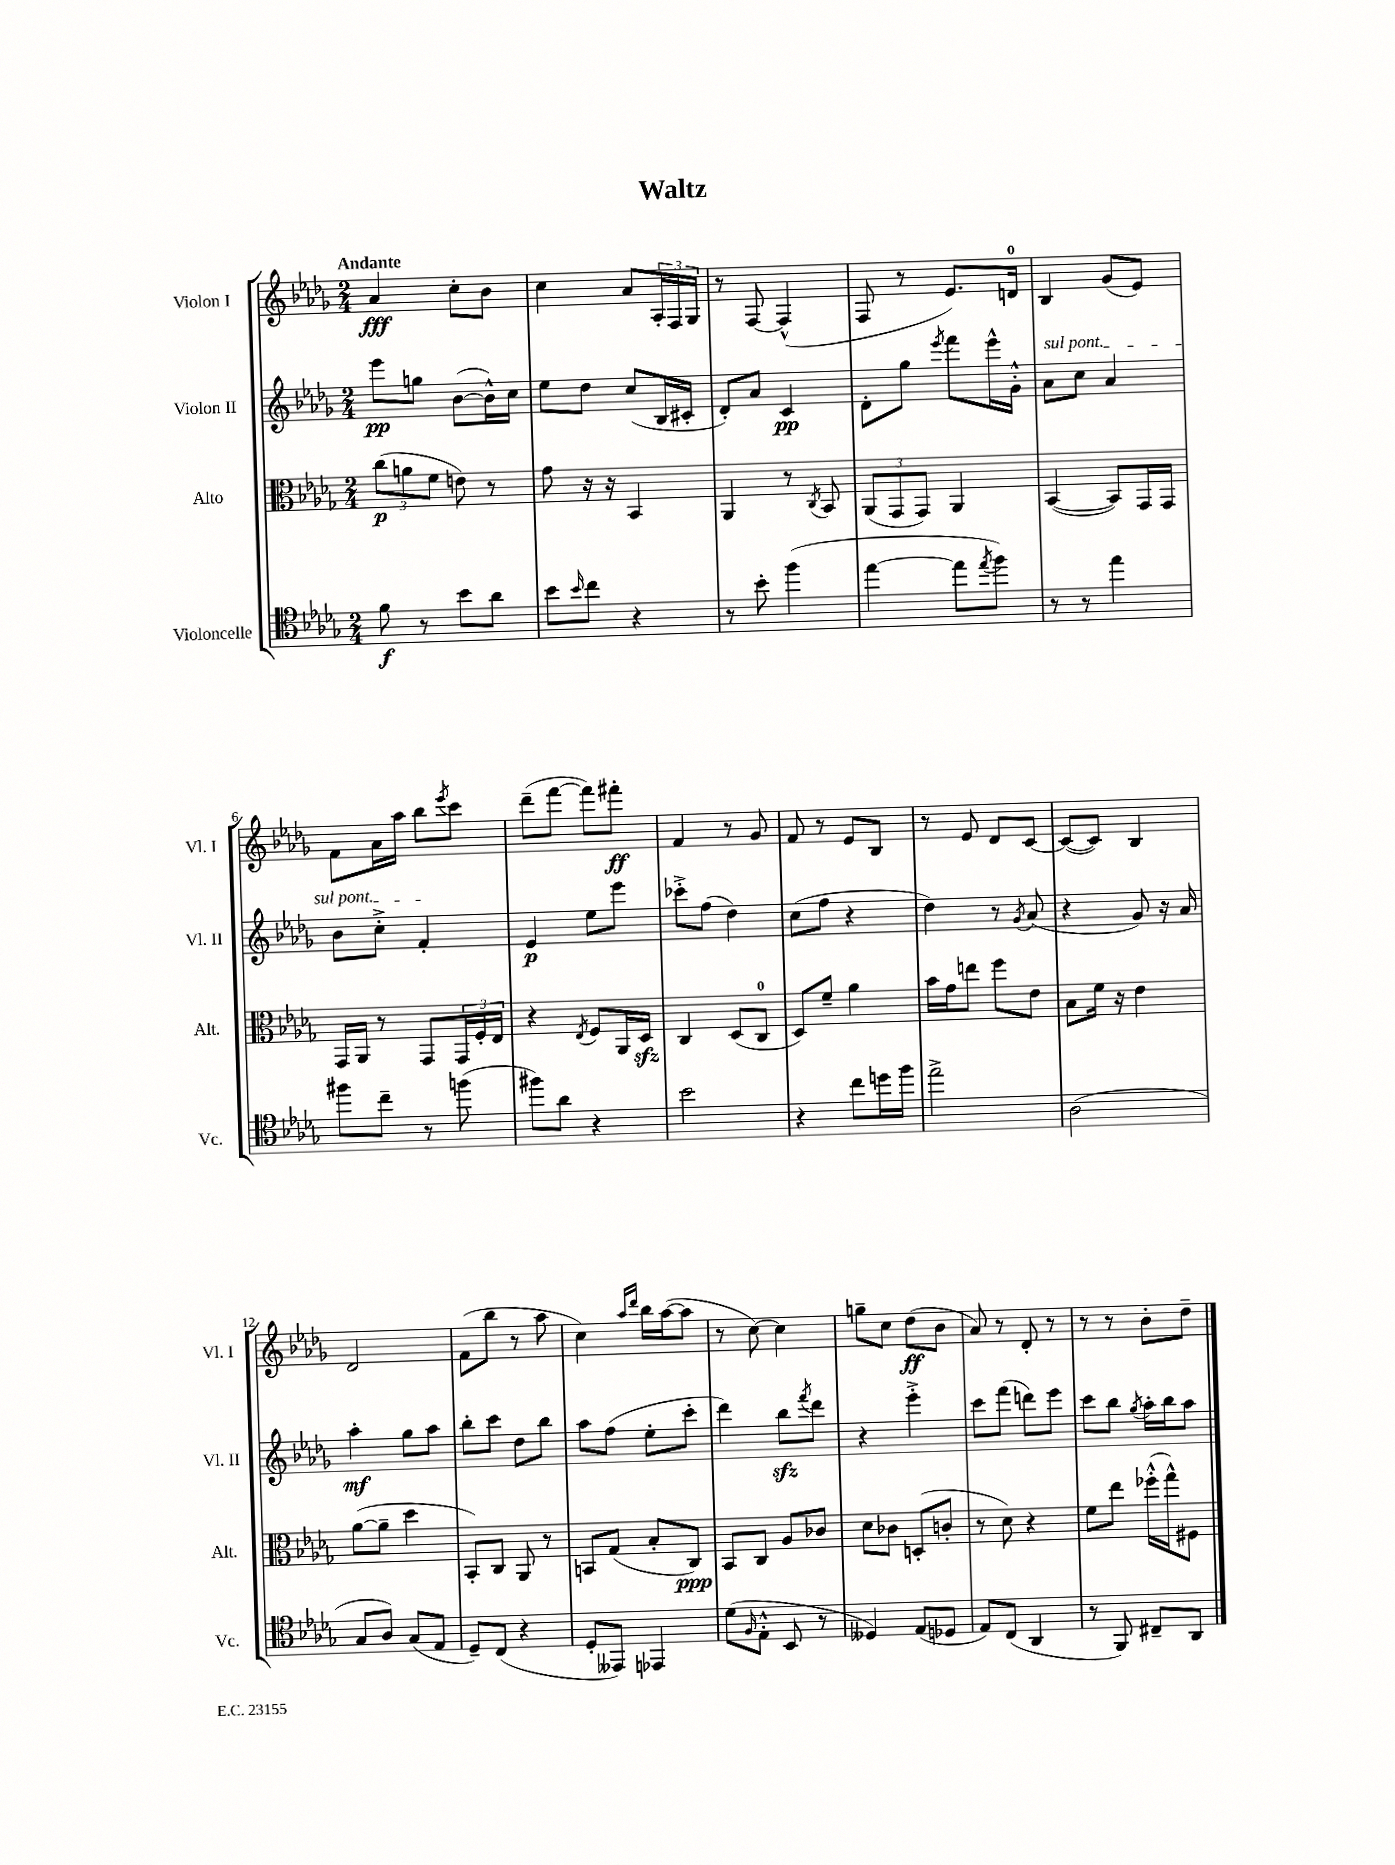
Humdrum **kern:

**kern	**kern	**kern	**kern
*staff4	*staff3	*staff2	*staff1
*clefC4	*clefC3	*clefG2	*clefG2
*k[b-e-a-d-g-]	*k[b-e-a-d-g-]	*k[b-e-a-d-g-]	*k[b-e-a-d-g-]
*M2/4	*M2/4	*M2/4	*M2/4
8f	(12cc	8eee-	4a-
.	12a	.	.
8r	.	8gg	.
.	12f	.	.
8b-	8e)	([8b-	8cc'
8a-	8r	16b-^^])	8b-
.	.	16cc	.
=	=	=	=
8b-	8g-	8ee-	4cc
16qqb-	.	.	.
8cc	16r	8dd-	.
.	16r	.	.
4r	4BB-	(8cc	8a-
.	.	16B-	24A-'
.	.	.	24F
.	.	16c#'	.
.	.	.	24G-
=	=	=	=
8r	4AA-	8d-')	8r
8b-'	.	8a-	[8F
(4ff	8r	4c	(4F^^]
.	8qC	.	.
.	8BB-	.	.
=	=	=	=
[4ee-	(12AA-	8d-'	8F
.	12GG-	.	.
.	.	8gg-	8r
.	12GG-)	.	.
.	.	8qeee-	.
8ee-]	4AA-	8fff	8.e-)
8qee-	.	.	.
8ff)	.	16eee-^^	.
.	.	16g-'^^	16d
=	=	=	=
8r	([4BB-	8a-	4B-
8r	.	8cc	.
4ee-	8BB-])	4a-	(8g-
.	16GG-	.	8e-)
.	16GG-	.	.
=	=	=	=
8ff#	16GG-	8b-	8f
.	16AA-	.	.
8cc~	8r	8cc'^	16a-
.	.	.	16aa-
8r	8GG-	4f'	8bb-
.	.	.	8qeee-
(8ff	24GG-	.	8ccc
.	24F'	.	.
.	24E-	.	.
=	=	=	=
8ff#)	4r	4e-	(8ddd-~
8a-	.	.	[8fff
.	8qE-	.	.
4r	8F	8ee-	8fff])
.	16AA-	8eee-	8fff#'
.	16D-	.	.
=	=	=	=
2b-	4C	8ccc-'^	4f
.	.	(8ff	.
.	(8D-	4dd-)	8r
.	8C	.	8g-
=	=	=	=
4r	8D-)	(8cc	8f
.	8f~	8ff	8r
8cc	4a-	4r	8e-
16dd	.	.	8B-
16ff	.	.	.
=	=	=	=
2ee-^	16b-	4dd-)	8r
.	16g-	.	.
.	8ee	.	8e-
.	8ff	8r	8d-
.	.	8qg-	.
.	8e-	(8a-	[8c
=	=	=	=
(2A-	8B-	4r	(8c_
.	16f	.	8c])
.	16r	.	.
.	4e-	8g-)	4B-
.	.	16r	.
.	.	16a-	.
=	=	=	=
8G-	([8a-	4aa-'	2d-
8A-)	8a-~]	.	.
(8G-	4dd-	8gg-	.
8E-	.	8aa-	.
=	=	=	=
8D-~)	8BB-')	8bb-'	(8f
(8C	8C	8ccc	8bb-
4r	8AA-	8dd-	8r
.	8r	8bb-	8aa-
=	=	=	=
8D-'	8BB	8aa-	4cc)
8EE--)	(8G-	(8ff	.
.	.	.	16qqaa-
.	.	.	16qqddd-
4EE-	8B-'	8ee-'	16bb-
.	.	.	([16aa-
.	8C)	8ccc'	8aa-]
=	=	=	=
(8d-	8BB-	4ddd-)	8r
16qqF	.	.	.
8E-'^^	8C	.	[8cc)
8BB-	8A-	8bb-	4cc]
.	.	8qfff	.
8r	8c-	8ddd-	.
=	=	=	=
4D--)	8d-	4r	8gg~
.	8c-	.	8cc
(8E-	(8D'	4eee-'^	(8dd-
8D-	8c'	.	8b-
=	=	=	=
8E-)	8r	8ccc	8a-)
(8C	8d-)	(8fff	8r
4AA-	4r	8ddd)	8d-'
.	.	8eee-	8r
=	=	=	=
8r	8f	8ccc	8r
8FF)	8ee-	8bb-	8r
.	.	8qgg-	.
8C#~	(16ff-'^^	16aa-'	8b-'
.	16gg-^^)	16bb-	.
8AA-	8F#	8aa-	8dd-~
==	==	==	==
*-	*-	*-	*-
